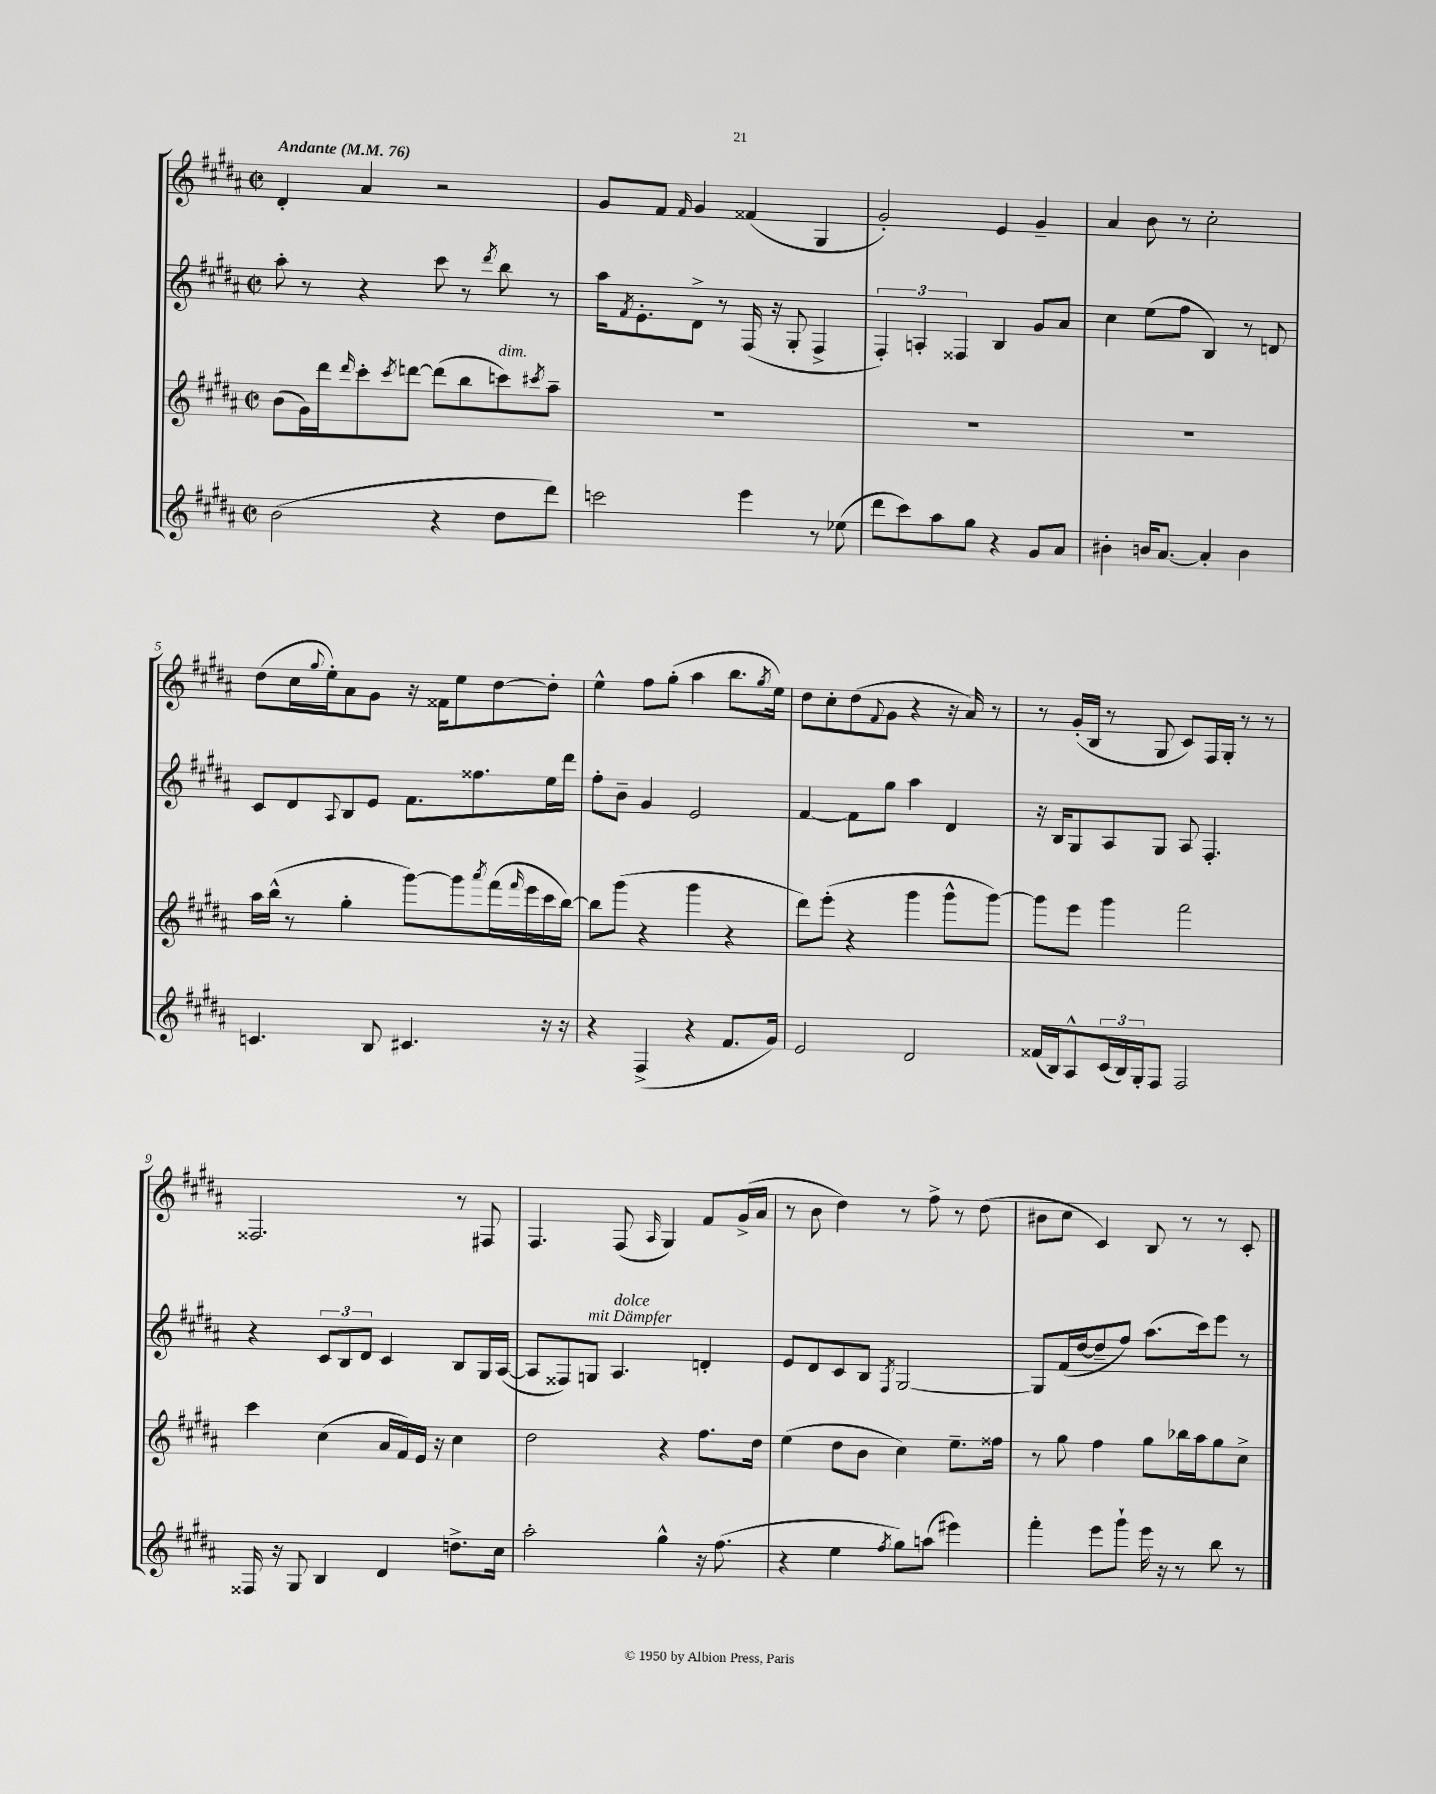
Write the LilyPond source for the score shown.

<<
\new StaffGroup <<
\new Staff = "s0" {
    \clef treble \key b \major \defaultTimeSignature \time 2/2 \tempo "Andante" 4 = 76
    dis'4-. ais'4 r2 |
    gis'8 fis'8 \grace { fis'16 } gis'4 fisis'4( gis4 |
    gis'2-.) e'4 gis'4-- |
    ais'4 b'8 r8 cis''2-. |
    dis''8( cis''16 \appoggiatura { gis''8 } e''16-.) ais'8 gis'8 r16 fisis'16 e''8 dis''8~ dis''8-. |
    e''4-^ fis''8 gis''8-.( ais''4 b''8. \acciaccatura { gis''8 } e''16) |
    dis''8 cis''8-. dis''8( \appoggiatura { fis'8 } gis'8 r4 r16 ais'16) r8 |
    r8 gis'16-.( b16 r8 gis8 cis'8) fis16 gis16-. r8 r8 |
    fisis2. r8 fis8 |
    fis4. fis8( \grace { ais16 } gis4) fis'8 gis'16->( ais'16 |
    r8 b'8 dis''4) r8 fis''8-> r8 dis''8( |
    bis'8 cis''8 cis'4) b8 r8 r8 cis'8-. \bar "|." |
}
\new Staff = "s1" {
    \clef treble \key b \major \defaultTimeSignature \time 2/2
    ais''8-. r8 r4 cis'''8 r8 \acciaccatura { dis'''8 } b''8 r8 |
    ais''16 \acciaccatura { fis'8 } e'8.-. dis'8-> r8 fis16( r16 gis8-. fis4-> |
    \tuplet 3/2 { fis4-.) a4-. fisis4 } b4 gis'8 ais'8 |
    cis''4 e''8( fis''8 b4) r8 d'8 |
    cis'8 dis'8 \appoggiatura { ais8 } b8 e'8 fis'8. fisis''8. e''16 dis'''16 |
    fis''8-. b'8-- gis'4 e'2 |
    fis'4~ fis'8 gis''8 ais''4 dis'4 |
    r16 b16 gis8 ais8 gis8 ais8 fis4.-. |
    r4 \tuplet 3/2 { cis'8 b8 dis'8 } cis'4 b8 gis16 ais16~( |
    ais8 fisis8) g8^\markup { \italic "mit Dämpfer" } ais4.^\markup { \italic "dolce" } d'4-. |
    e'8 dis'8 cis'8 b8 \acciaccatura { fis8 } gis2~ |
    gis8 fis'16( dis''16~ dis''8-- fis''8) ais''8.( cis'''16) e'''8 r8 \bar "|." |
}
\new Staff = "s2" {
    \clef treble \key b \major \defaultTimeSignature \time 2/2
    b'8( gis'16) dis'''16 \grace { dis'''16 } cis'''8-. \acciaccatura { cis'''8 } d'''8~ d'''8( b''8 c'''8^\markup { \italic "dim." }) \acciaccatura { cis'''8 } ais''8-- |
    R1 |
    R1 |
    R1 |
    ais''16 b''16-^( r8 gis''4-. gis'''8~) gis'''8 \acciaccatura { ais'''8 } fis'''16( \grace { fis'''16 } e'''16 cis'''16 b''16~) |
    b''8 gis'''8( r4 gis'''4 r4 |
    dis'''8) e'''8-.( r4 gis'''4 gis'''8-^ gis'''8~) |
    gis'''8 e'''8 gis'''4 fis'''2 |
    cis'''4 cis''4( ais'16 fis'16) e'16 r16 cis''4 |
    dis''2 r4 fis''8. dis''16 |
    e''4( dis''8 b'8 cis''4) e''8.-- fisis''16 |
    r8 gis''8 fis''4 gis''8 bes''16 ais''16 gis''8 cis''8-> \bar "|." |
}
\new Staff = "s3" {
    \clef treble \key b \major \defaultTimeSignature \time 2/2
    b'2( r4 dis''8 dis'''8) |
    c'''2 e'''4 r8 ees''8( |
    dis'''8 cis'''8) ais''8 gis''8 r4 gis'8 ais'8 |
    bis'4-. b'16 ais'8.~ ais'4-. b'4 |
    c'4. b8 cis'4. r16 r16 |
    r4 fis4->( r4 fis'8. gis'16) |
    e'2 dis'2 |
    fisis'16( b16) ais8-^ \tuplet 3/2 { cis'16( b16) gis16-. } fis8 fis2 |
    fisis16 r16 gis8 b4 dis'4 d''8.-> cis''16 |
    ais''2-. gis''4-^ r16 fis''8.( |
    r4 e''4 \acciaccatura { fis''8 } gis''8) a''8( eis'''4) |
    fis'''4-. e'''8 gis'''8-! e'''16 r16 r8 b''8 r8 \bar "|." |
}
>>
>>
